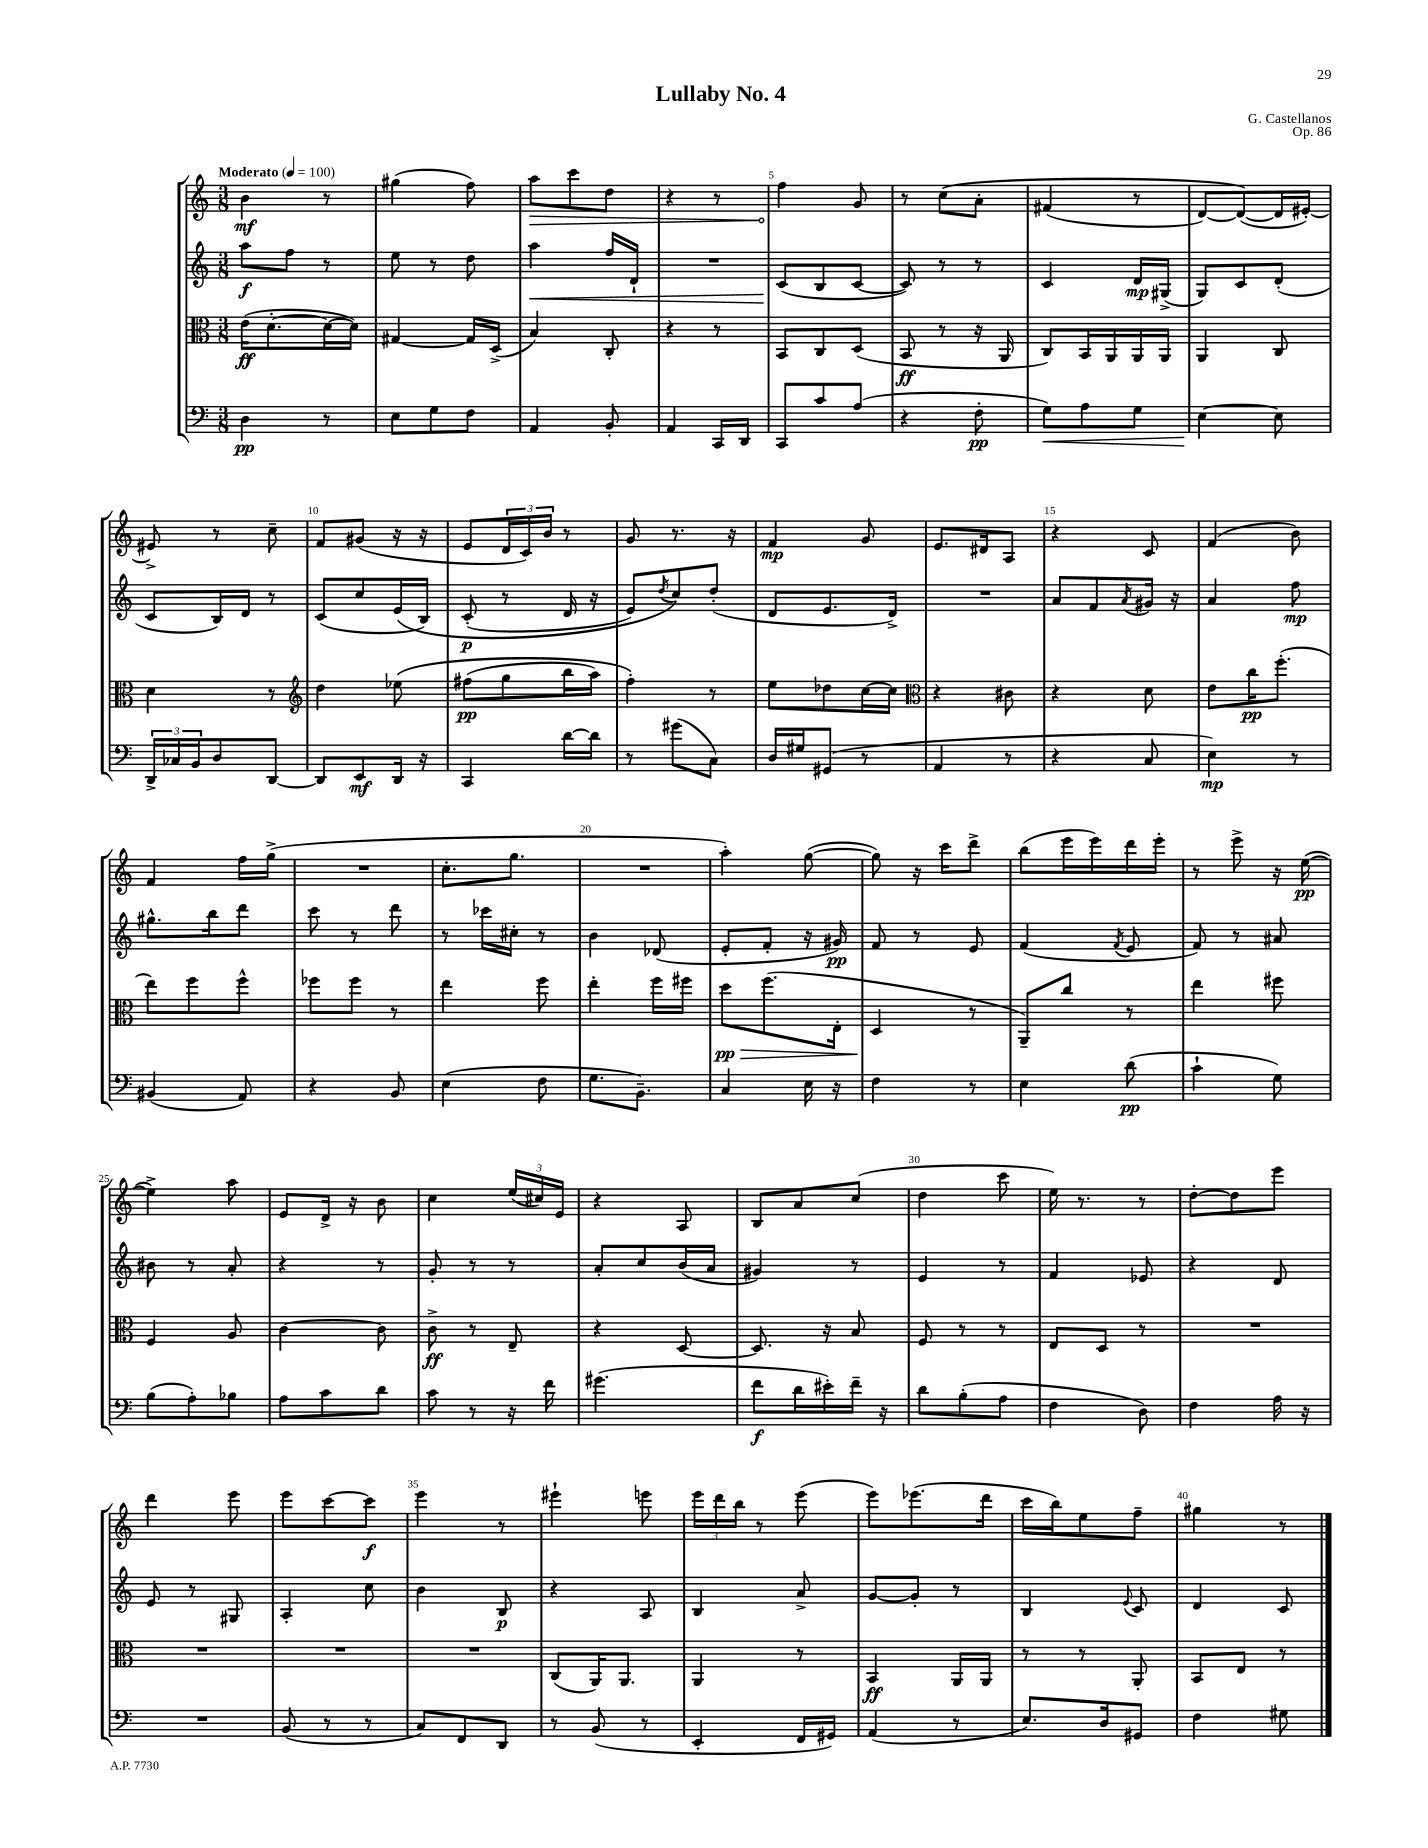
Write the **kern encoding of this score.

**kern	**dynam	**kern	**dynam	**kern	**dynam	**kern	**dynam
*part4	*part4	*part3	*part3	*part2	*part2	*part1	*part1
*staff4	*staff4	*staff3	*staff3	*staff2	*staff2	*staff1	*staff1
*clefF4	*	*clefC3	*	*clefG2	*	*clefG2	*
*k[]	*	*k[]	*	*k[]	*	*k[]	*
*M3/8	*	*M3/8	*	*M3/8	*	*M3/8	*
*MM100	*	*MM100	*	*MM100	*	*MM100	*
=1	=1	=1	=1	=1	=1	=1	=1
!	!	!	!	!	!	!LO:TX:a:B:t=Moderato	!
4D\	pp	(16e\KL	ff	8aa\L	f	4b\	mf
.	.	[8.d'\	.	.	.	.	.
.	.	.	.	8ff\J	.	.	.
8r	.	16d\L_	.	8r	.	8r	.
.	.	16d\JJ])	.	.	.	.	.
=2	=2	=2	=2	=2	=2	=2	=2
8E\L	.	[4G#X/	.	8ee\	.	(4gg#X\	.
8G\	.	.	.	8r	.	.	.
8F\J	.	16G#/LL]	.	8dd\	.	8ff\)	.
.	.	(16D^/JJ	.	.	.	.	.
=3	=3	=3	=3	=3	=3	=3	=3
!	!	!	!	!	!LO:HP:b	!	!LO:HP:b
4AA/	.	4B/)	.	4aa\	<	8aa\L	>
.	.	.	.	.	.	8ccc\	.
8BB'/	.	8C'/	.	16ff/LL	.	8dd\J	.
.	.	.	.	16d`/JJ	.	.	.
=4	=4	=4	=4	=4	=4	=4	=4
4AA/	.	4r	.	4.r	.	4r	.
16CC/LL	.	8r	.	.	.	8r	.
16DD/JJ	.	.	.	.	.	.	.
=5	=5	=5	=5	=5	=5	=5	=5
8CC/L	.	8BB/L	.	(8c/L	.	4ff\	.
8c/	.	8C/	.	8B/	[	.	.
(8A/J	.	(8D/J	.	[8c/J	.	8g/	]
=6	=6	=6	=6	=6	=6	=6	=6
4r	.	8BB/	ff	8c/])	.	8r	.
.	.	8r	.	8r	.	(8cc\L	.
8F'\	pp	16r	.	8r	.	8a'\J	.
.	.	16AA/	.	.	.	.	.
=7	=7	=7	=7	=7	=7	=7	=7
!	!LO:HP:b	!	!	!	!	!	!
8G\L)	<	8C/L)	.	4c/	.	(4f#X/	.
8A\	.	16BB/L	.	.	.	.	.
.	.	16AA/	.	.	.	.	.
8G\J	.	16AA/	.	16d/LL	mp	8r	.
.	.	16AA/JJ	.	(16G#X^/JJ	.	.	.
=8	=8	=8	=8	=8	=8	=8	=8
[4E\	.	4AA/	.	8G/L)	.	[8d/L)	.
.	.	.	.	8c/	.	(8d/_)	.
8E\]	[	8C/	.	(8d'/J	.	16d/L]	.
.	.	.	.	.	.	[16e#X'/JJ)	.
!!LO:LB:g=z
=9	=9	=9	=9	=9	=9	=9	=9
24DD^/LL	.	4d\	.	8c/L	.	8e#X^/]	.
24C-X/	.	.	.	.	.	.	.
24BB/J	.	.	.	.	.	.	.
8D/	.	.	.	16B/L)	.	8r	.
.	.	.	.	16d/JJ	.	.	.
[8DD/J	.	8r	.	8r	.	8cc~\	.
=10	=10	=10	=10	=10	=10	=10	=10
*	*	*clefG2	*	*	*	*	*
8DD/L]	.	4dd\	.	(8c/L	.	8f/L	.
8EE/	mf	.	.	8cc/	.	(8g#X/J	.
16DD/Jk	.	(8ee-X\	.	(16e/L	.	16r	.
16r	.	.	.	16B/JJ)	.	16r	.
=11	=11	=11	=11	=11	=11	=11	=11
4CC/	.	(8ff#X\L	pp	(8c'/	p	8e/L	.
.	.	8gg\	.	8r	.	24d/L	.
.	.	.	.	.	.	24c/)	.
.	.	.	.	.	.	24b/JJ	.
[16d\LL	.	16bb\L	.	16d/	.	8r	.
16d\JJ]	.	16aa\JJ)	.	16r	.	.	.
=12	=12	=12	=12	=12	=12	=12	=12
8r	.	4ff'\)	.	8e/L)	.	8g/	.
.	.	.	.	8qdd/	.	.	.
(8g#X\L	.	.	.	8cc/)	.	8.r	.
8C\J)	.	8r	.	(8dd'/J	.	.	.
.	.	.	.	.	.	16r	.
=13	=13	=13	=13	=13	=13	=13	=13
16D/LL	.	8ee\L	.	8d/L	.	4f/	mp
16G#X/J	.	.	.	.	.	.	.
(8GG#X/J	.	8dd-X\	.	8.e/	.	.	.
8r	.	[16cc\L	.	.	.	8g/	.
.	.	16cc\JJ]	.	16d^/Jk)	.	.	.
=14	=14	=14	=14	=14	=14	=14	=14
*	*	*clefC3	*	*	*	*	*
4AA/	.	4r	.	4.r	.	8.e/L	.
.	.	.	.	.	.	16d#X/k	.
8r	.	8c#X\	.	.	.	8A/J	.
=15	=15	=15	=15	=15	=15	=15	=15
4r	.	4r	.	8a/L	.	4r	.
.	.	.	.	8f/	.	.	.
.	.	.	.	8qa/	.	.	.
8C/	.	8d\	.	16g#X/Jk	.	8c/	.
.	.	.	.	16r	.	.	.
=16	=16	=16	=16	=16	=16	=16	=16
4E\)	mp	8e\L	.	4a/	.	(4f/	.
.	.	16cc\K	pp	.	.	.	.
.	.	(8.ff'\J	.	.	.	.	.
8r	.	.	.	8ff\	mp	8b\)	.
!!LO:LB:g=z
=17	=17	=17	=17	=17	=17	=17	=17
(4BB#X/	.	8ee\L)	.	8.gg#X^^\L	.	4f/	.
.	.	8ff\	.	.	.	.	.
.	.	.	.	16bb\k	.	.	.
8AA/)	.	8ff^^\J	.	8ddd\J	.	16ff\LL	.
.	.	.	.	.	.	(16gg^\JJ	.
=18	=18	=18	=18	=18	=18	=18	=18
4r	.	8ff-X\L	.	8ccc\	.	4.r	.
.	.	8ff-\J	.	8r	.	.	.
8BB/	.	8r	.	8ddd\	.	.	.
=19	=19	=19	=19	=19	=19	=19	=19
(4E\	.	4ee\	.	8r	.	8.cc'\L	.
.	.	.	.	16ccc-X\LL	.	.	.
.	.	.	.	16cc#X'\JJ	.	8.gg\J	.
8F\	.	8ff\	.	8r	.	.	.
=20	=20	=20	=20	=20	=20	=20	=20
8.G\L	.	4ee'\	.	4b\	.	4.r	.
8.BB~\J)	.	.	.	.	.	.	.
.	.	16ff\LL	.	(8d-X/	.	.	.
.	.	16ff#X\JJ	.	.	.	.	.
=21	=21	=21	=21	=21	=21	=21	=21
!	!	!	!LO:HP:b	!	!	!	!
4C/	.	8dd\L	> pp	8e'/L	.	4aa'\)	.
.	.	(8.ff\	.	8f'/J	.	.	.
16E\	.	.	.	16r	.	([8gg\	.
16r	.	16E'\Jk	.	16g#X/)	pp	.	.
=22	=22	=22	=22	=22	=22	=22	=22
4F\	.	4D/	.	8f/	.	8gg\])	.
.	.	.	.	8r	.	16r	.
.	.	.	.	.	.	16ccc\KL	.
8r	.	8r	]	8e/	.	8ddd^\J	.
=23	=23	=23	=23	=23	=23	=23	=23
4E\	.	8AA~/L)	.	(4f/	.	(8bb\L	.
.	.	8cc/J	.	.	.	16eee\L	.
.	.	.	.	.	.	16eee\)	.
.	.	.	.	8qf/	.	.	.
(8d\	pp	8r	.	8e/	.	16ddd\	.
.	.	.	.	.	.	16eee'\JJ	.
=24	=24	=24	=24	=24	=24	=24	=24
4c`\	.	4ee\	.	8f/)	.	8r	.
.	.	.	.	8r	.	8eee^\	.
8G\)	.	8ff#X\	.	8a#X/	.	16r	.
.	.	.	.	.	.	([16ee\	pp
!!LO:LB:g=z
=25	=25	=25	=25	=25	=25	=25	=25
(8B\L	.	4F/	.	8b#X\	.	4ee^\])	.
8A'\)	.	.	.	8r	.	.	.
8B-X\J	.	8A/	.	8a'/	.	8aa\	.
=26	=26	=26	=26	=26	=26	=26	=26
8A\L	.	[4c\	.	4r	.	8e/L	.
8c\	.	.	.	.	.	16d^/Jk	.
.	.	.	.	.	.	16r	.
8d\J	.	8c\]	.	8r	.	8b\	.
=27	=27	=27	=27	=27	=27	=27	=27
8c\	.	8c^\	ff	8g'/	.	4cc\	.
8r	.	8r	.	8r	.	.	.
16r	.	8E~/	.	8r	.	(24ee/LL	.
.	.	.	.	.	.	24cc#X/)	.
16f\	.	.	.	.	.	.	.
.	.	.	.	.	.	24e/JJ	.
=28	=28	=28	=28	=28	=28	=28	=28
(4.g#X\	.	4r	.	8a'/L	.	4r	.
.	.	.	.	8cc/	.	.	.
.	.	[8D/	.	(16b/L	.	8A/	.
.	.	.	.	16a/JJ	.	.	.
=29	=29	=29	=29	=29	=29	=29	=29
8f\L	f	8.D/]	.	4g#X/)	.	8B/L	.
16d\L	.	.	.	.	.	8a/	.
16e#X'\)	.	16r	.	.	.	.	.
16f~\JJ	.	8B/	.	8r	.	(8cc/J	.
16r	.	.	.	.	.	.	.
=30	=30	=30	=30	=30	=30	=30	=30
8d\L	.	8F/	.	4e/	.	4dd\	.
(8B'\	.	8r	.	.	.	.	.
8A\J	.	8r	.	8r	.	8ccc\	.
=31	=31	=31	=31	=31	=31	=31	=31
4F\	.	8E/L	.	4f/	.	16ee\)	.
.	.	.	.	.	.	8.r	.
.	.	8D/J	.	.	.	.	.
8D\)	.	8r	.	8e-X/	.	8r	.
=32	=32	=32	=32	=32	=32	=32	=32
4F\	.	4.r	.	4r	.	[8dd'\L	.
.	.	.	.	.	.	8dd\]	.
16A\	.	.	.	8d/	.	8eee\J	.
16r	.	.	.	.	.	.	.
!!LO:LB:g=z
=33	=33	=33	=33	=33	=33	=33	=33
4.r	.	4.r	.	8e/	.	4ddd\	.
.	.	.	.	8r	.	.	.
.	.	.	.	8G#X/	.	8eee\	.
=34	=34	=34	=34	=34	=34	=34	=34
(8BB/	.	4.r	.	4A'/	.	8eee\L	.
8r	.	.	.	.	.	[8ccc\	.
8r	.	.	.	8cc\	.	8ccc\J]	f
=35	=35	=35	=35	=35	=35	=35	=35
8C/L)	.	4.r	.	4b\	.	4eee\	.
8FF/	.	.	.	.	.	.	.
8DD/J	.	.	.	8B/	p	8r	.
=36	=36	=36	=36	=36	=36	=36	=36
8r	.	(8C/L	.	4r	.	4eee#X`\	.
(8BB/	.	16AA/K)	.	.	.	.	.
.	.	8.AA/J	.	.	.	.	.
8r	.	.	.	8A/	.	8eeen\	.
=37	=37	=37	=37	=37	=37	=37	=37
4EE'/	.	4AA/	.	4B/	.	24eee\LL	.
.	.	.	.	.	.	24ddd\	.
.	.	.	.	.	.	24bb\JJ	.
.	.	.	.	.	.	8r	.
16FF/LL	.	8r	.	8a^/	.	(8eee\	.
16GG#X/JJ)	.	.	.	.	.	.	.
=38	=38	=38	=38	=38	=38	=38	=38
(4AA/	.	4BB/	ff	[8g/L	.	8eee\L)	.
.	.	.	.	8g'/J]	.	(8.eee-X\	.
8r	.	16AA/LL	.	8r	.	.	.
.	.	16AA/JJ	.	.	.	16ddd\Jk	.
=39	=39	=39	=39	=39	=39	=39	=39
8.E/L)	.	8r	.	4B/	.	16ccc\LL	.
.	.	.	.	.	.	16bb\J)	.
.	.	8r	.	.	.	8ee\	.
16D/k	.	.	.	.	.	.	.
.	.	.	.	8qqe/	.	.	.
8GG#X/J	.	8AA'/	.	8c/	.	8ff~\J	.
=40	=40	=40	=40	=40	=40	=40	=40
4F\	.	8BB/L	.	4d/	.	4gg#X\	.
.	.	8E/J	.	.	.	.	.
8G#X\	.	8r	.	8c/	.	8r	.
==	==	==	==	==	==	==	==
*-	*-	*-	*-	*-	*-	*-	*-
